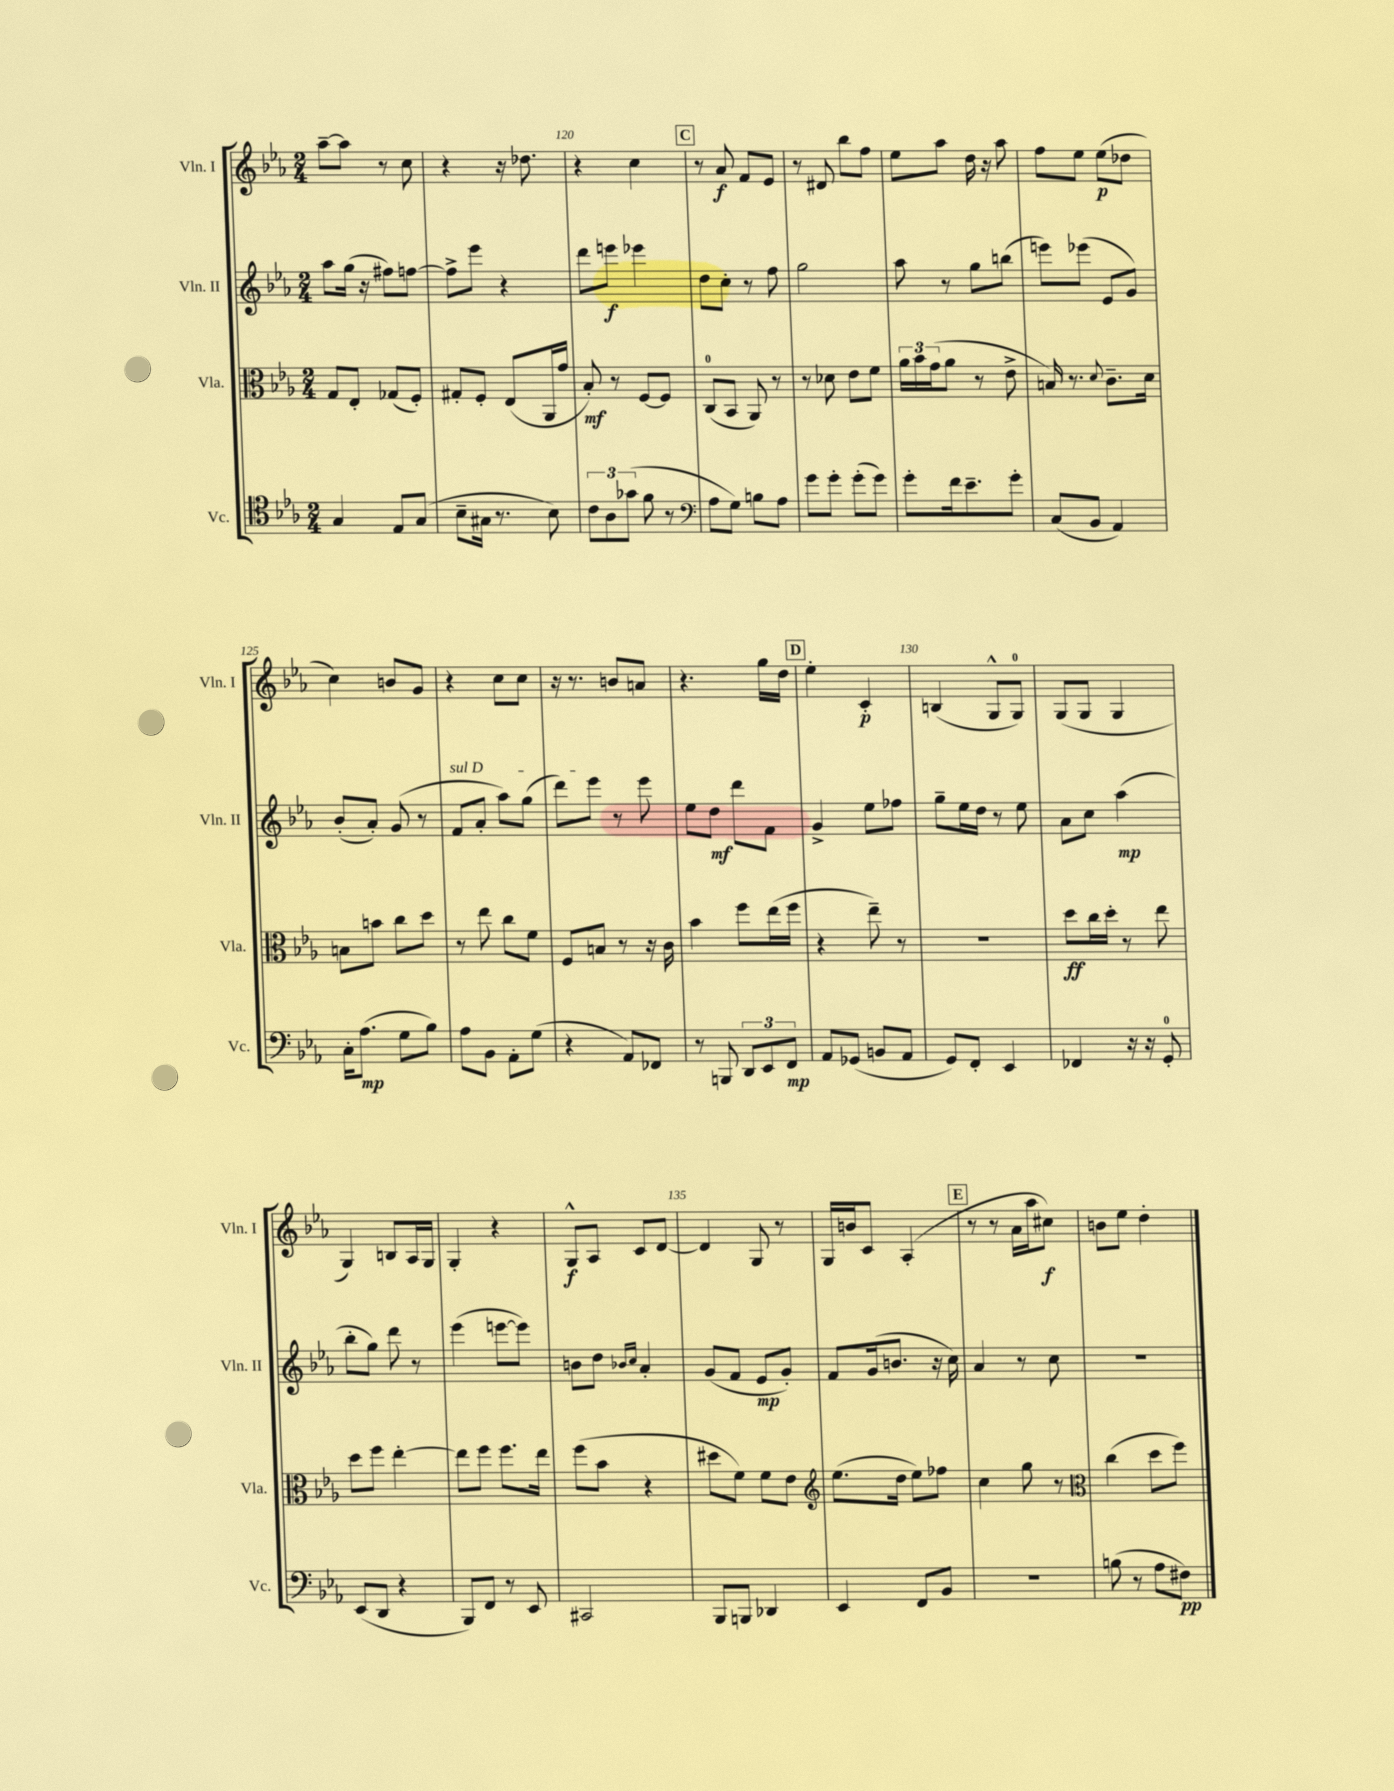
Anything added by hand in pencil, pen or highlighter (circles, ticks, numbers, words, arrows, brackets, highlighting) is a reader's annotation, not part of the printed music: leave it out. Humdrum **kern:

**kern	**dynam	**kern	**dynam	**kern	**dynam	**kern	**dynam
*part4	*part4	*part3	*part3	*part2	*part2	*part1	*part1
*staff4	*staff4	*staff3	*staff3	*staff2	*staff2	*staff1	*staff1
*I"Vc.	*	*I"Vla.	*	*I"Vln. II	*	*I"Vln. I	*
*I'Vc.	*	*I'Vla.	*	*I'Vln. II	*	*I'Vln. I	*
*clefC4	*	*clefC3	*	*clefG2	*	*clefG2	*
*k[b-e-a-]	*	*k[b-e-a-]	*	*k[b-e-a-]	*	*k[b-e-a-]	*
*M2/4	*	*M2/4	*	*M2/4	*	*M2/4	*
=118	=118	=118	=118	=118	=118	=118	=118
4G/	.	8G/L	.	8aa-\L	.	[8aa-~\L	.
.	.	8E-'/J	.	(16gg\Jk	.	8aa-\J]	.
.	.	.	.	16r	.	.	.
8E-/L	.	(8G-X/L	.	8ff#X\L)	.	8r	.
(8G/J	.	8F'/J)	.	[8ffn\J	.	8cc\	.
=119	=119	=119	=119	=119	=119	=119	=119
8B-~\L	.	8G#X'/L	.	8ff^\L]	.	4r	.
16G#X\Jk	.	8F'/J	.	8eee-\J	.	.	.
8.r	.	.	.	.	.	.	.
.	.	(8E-/L	.	4r	.	16r	.
.	.	.	.	.	.	8.dd-X\	.
8B-\)	.	16AA-/L	.	.	.	.	.
.	.	16g/JJ	.	.	.	.	.
=120	=120	=120	=120	=120	=120	=120	=120
12c\L	.	8B-'/)	mf	8ddd\L	.	4r	.
12A-\	.	.	.	.	.	.	.
.	.	8r	.	8eeen\J	f	.	.
(12g-X\J	.	.	.	.	.	.	.
8f\	.	[8F/L	.	4eee-X\	.	4cc\	.
8r	.	8F/J]	.	.	.	.	.
!!LO:REH:place=s1:t=C
=121	=121	=121	=121	=121	=121	=121	=121
*clefF4	*	*	*	*	*	*	*
8A-\L	.	(8C/L	.	8dd\L	.	8r	.
8G\J)	.	8BB-/J	.	8cc'\J	.	8a-/	f
8Bn\L	.	8AA-/)	.	8r	.	8f/L	.
8A-\J	.	8r	.	8ff\	.	8e-/J	.
=122	=122	=122	=122	=122	=122	=122	=122
8g\L	.	8r	.	2gg\	.	8r	.
8g'\J	.	8d-X\	.	.	.	8d#X/	.
(8g'\L	.	8e-\L	.	.	.	8bb-\L	.
8g\J)	.	8f\J	.	.	.	8ff\J	.
=123	=123	=123	=123	=123	=123	=123	=123
8g'\L	.	24a-\LL	.	8aa-\	.	8ee-\L	.
.	.	24b-\	.	.	.	.	.
.	.	(24g\J	.	.	.	.	.
16f\k	.	8a-\J	.	8r	.	8aa-\J	.
8.e-~\	.	.	.	.	.	.	.
.	.	8r	.	8gg\L	.	16dd\	.
.	.	.	.	.	.	16r	.
8g'\J	.	8e-^\	.	(8bbn\J	.	8aa-\	.
=124	=124	=124	=124	=124	=124	=124	=124
(8C/L	.	16Bn/)	.	8eeen\L)	.	8ff\L	.
.	.	8.r	.	.	.	.	.
8BB-/J	.	.	.	(8eee-X\J	.	8ee-\J	.
.	.	8qqd/	.	.	.	.	.
4AA-/)	.	8.c~\L	.	8e-/L	.	(8ee-\L	p
.	.	.	.	8g/J)	.	8dd-X\J	.
.	.	16d\Jk	.	.	.	.	.
!!LO:LB:g=z
=125	=125	=125	=125	=125	=125	=125	=125
16C'\KL	.	8Bn\L	.	(8b-'/L	.	4cc\)	.
(8.A-\J	mp	.	.	.	.	.	.
.	.	8bn\J	.	8a-'/J)	.	.	.
8G\L	.	8cc\L	.	(8g/	.	8bn/L	.
8B-\J)	.	8dd\J	.	8r	.	8g/J	.
=126	=126	=126	=126	=126	=126	=126	=126
!	!	!	!	!LO:TX:a:i:t=sul D	!	!	!
8A-\L	.	8r	.	8f/L	.	4r	.
8BB-\J	.	8ee-\	.	8a-'/J	.	.	.
8AA-'\L	.	8cc\L	.	8aa-\L)	.	8cc\L	.
(8G\J	.	8f\J	.	(8gg\J	.	8cc\J	.
=127	=127	=127	=127	=127	=127	=127	=127
4r	.	8F/L	.	8ddd\L)	.	16r	.
.	.	.	.	.	.	8.r	.
.	.	8Bn/J	.	8eee-\J	.	.	.
8AA-/L)	.	8r	.	8r	.	8bn/L	.
8FF-X/J	.	16r	.	8eee-\	.	8an/J	.
.	.	16c\	.	.	.	.	.
=128	=128	=128	=128	=128	=128	=128	=128
8r	.	4b-\	.	8ee-\L	.	4.r	.
8BBBn/	.	.	.	8dd\J	mf	.	.
12DD/L	.	8ff\L	.	8ddd\L	.	.	.
12EE-/	.	.	.	.	.	.	.
.	.	(16ee-\L	.	8f\J	.	16gg\LL	.
12FF/J	mp	.	.	.	.	.	.
.	.	16ff\JJ	.	.	.	16dd\JJ	.
!!LO:REH:place=s1:t=D
=129	=129	=129	=129	=129	=129	=129	=129
8AA-/L	.	4r	.	4g^/	.	4ee-'\	.
(8GG-X/J	.	.	.	.	.	.	.
8BBn/L	.	8ee-~\)	.	8ee-\L	.	4c'/	p
8AA-/J	.	8r	.	8ff-X\J	.	.	.
=130	=130	=130	=130	=130	=130	=130	=130
8GG/L)	.	2r	.	8gg~\L	.	(4Bn/	.
8FF'/J	.	.	.	16ee-\L	.	.	.
.	.	.	.	16dd\JJ	.	.	.
4EE-/	.	.	.	8r	.	8G^^/L	.
.	.	.	.	8ee-\	.	8G/J)	.
=131	=131	=131	=131	=131	=131	=131	=131
4FF-X/	.	8dd\L	ff	8a-\L	.	(8G/L	.
.	.	16cc\L	.	8cc\J	.	8G/J	.
.	.	16dd'\JJ	.	.	.	.	.
16r	.	8r	.	(4aa-\	mp	4G/	.
16r	.	.	.	.	.	.	.
8GG'/	.	8ee-\	.	.	.	.	.
!!LO:LB:g=z
=132	=132	=132	=132	=132	=132	=132	=132
(8EE-/L	.	8dd\L	.	8bb-'\L	.	4G/)	.
8DD/J	.	8ff\J	.	8gg\J)	.	.	.
4r	.	[4ee-'\	.	8ddd\	.	8Bn/L	.
.	.	.	.	8r	.	16A-/L	.
.	.	.	.	.	.	16G/JJ	.
=133	=133	=133	=133	=133	=133	=133	=133
8BBB-/L)	.	8ee-\L]	.	(4eee-\	.	4G'/	.
8FF/J	.	8ff\J	.	.	.	.	.
8r	.	8.ff\L	.	[8eeen\L	.	4r	.
8EE-/	.	.	.	8eee\J])	.	.	.
.	.	16ee-\Jk	.	.	.	.	.
=134	=134	=134	=134	=134	=134	=134	=134
2CC#X/	.	(8ff\L	.	8bn\L	.	8G^^/L	f
.	.	8b-\J	.	8dd\J	.	8A-/J	.
.	.	.	.	16qqb-X/LL	.	.	.
.	.	.	.	16qqcc/JJ	.	.	.
.	.	4r	.	4a-'/	.	8c/L	.
.	.	.	.	.	.	[8d/J	.
=135	=135	=135	=135	=135	=135	=135	=135
8BBB-/L	.	8dd#X\L	.	(8g/L	.	4d/]	.
8BBBn/J	.	8f\J)	.	8f/J	.	.	.
4DD-X/	.	8f\L	.	8e-/L	mp	8G/	.
.	.	8e-\J	.	8g'/J)	.	8r	.
=136	=136	=136	=136	=136	=136	=136	=136
*	*	*clefG2	*	*	*	*	*
4EE-/	.	(8.ee-\L	.	8f/L	.	16G/LL	.
.	.	.	.	.	.	16bn/J	.
.	.	.	.	(16g/k	.	8c/J	.
.	.	16dd\Jk	.	8.bn/J	.	.	.
8FF/L	.	8ee-\L)	.	.	.	(4A-'/	.
8BB-/J	.	8ff-X\J	.	16r	.	.	.
.	.	.	.	16cc\)	.	.	.
!!LO:REH:place=s1:t=E
=137	=137	=137	=137	=137	=137	=137	=137
2r	.	4cc\	.	4a-/	.	8r	.
.	.	.	.	.	.	8r	.
.	.	8gg\	.	8r	.	16a-\LL	.
.	.	.	.	.	.	16aa-\J	.
.	.	8r	.	8cc\	.	8cc#X\J)	f
=138	=138	=138	=138	=138	=138	=138	=138
*	*	*clefC3	*	*	*	*	*
(8Bn\	.	(4cc\	.	2r	.	8bn\L	.
8r	.	.	.	.	.	8ee-\J	.
8A-\L	.	8dd\L	.	.	.	4dd'\	.
8F#X\J)	pp	8ff\J)	.	.	.	.	.
==	==	==	==	==	==	==	==
*-	*-	*-	*-	*-	*-	*-	*-
